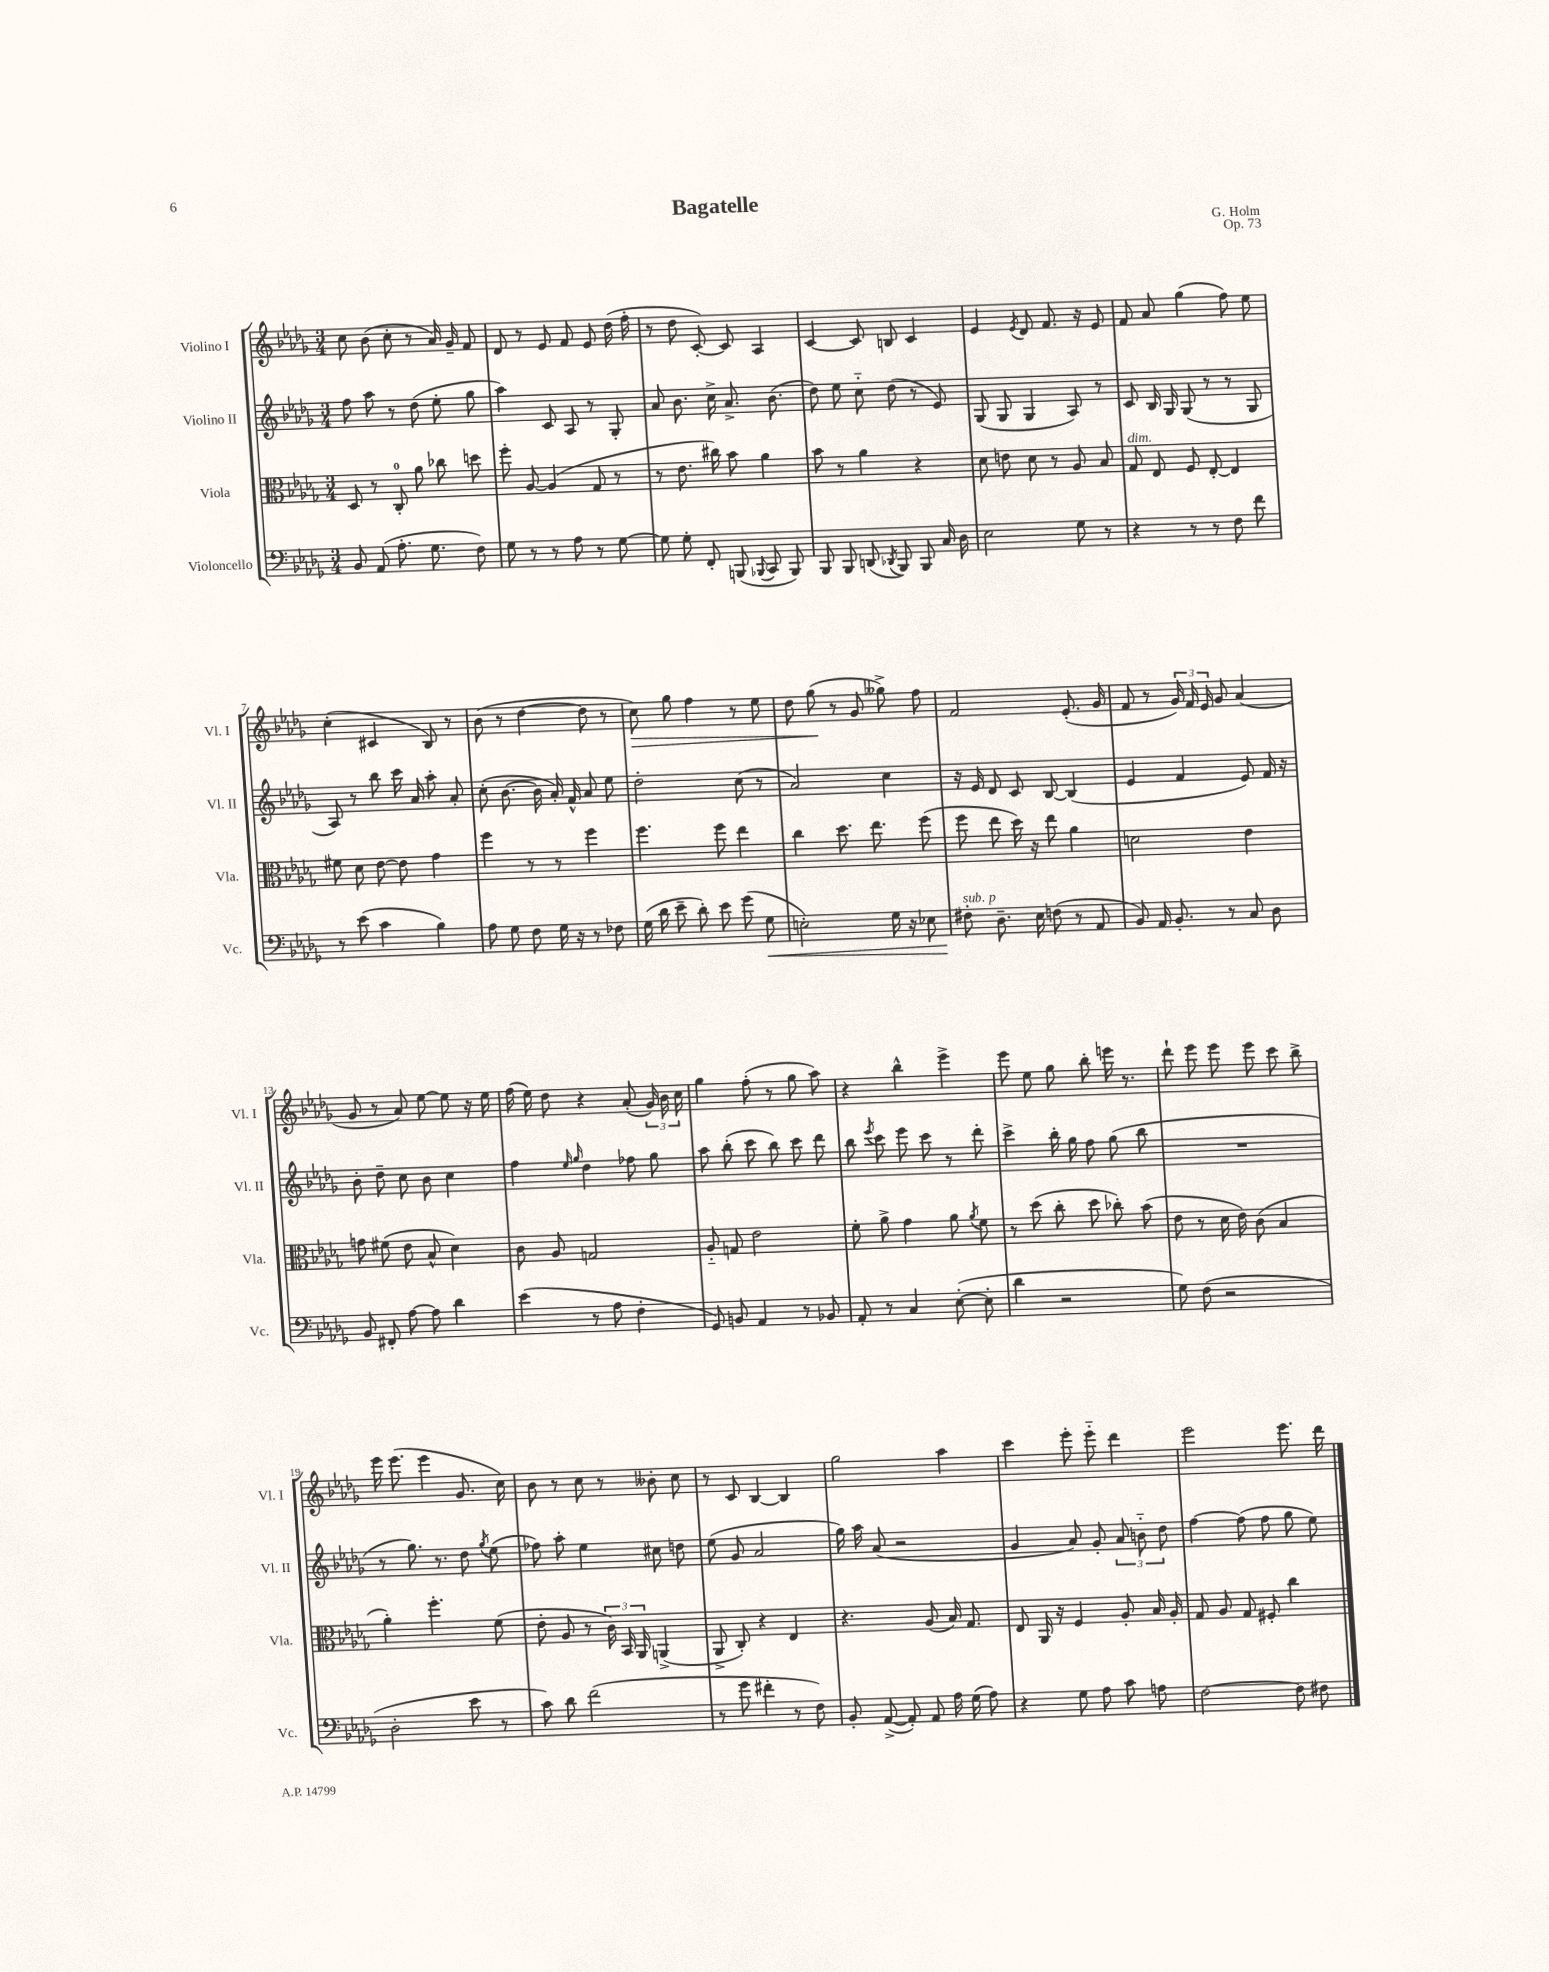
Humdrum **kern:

**kern	**dynam	**kern	**kern	**kern	**dynam
*part4	*part4	*part3	*part2	*part1	*part1
*staff4	*staff4	*staff3	*staff2	*staff1	*staff1
*I"Violoncello	*	*I"Viola	*I"Violino II	*I"Violino I	*
*I'Vc.	*	*I'Vla.	*I'Vl. II	*I'Vl. I	*
*clefF4	*	*clefC3	*clefG2	*clefG2	*
*k[b-e-a-d-g-]	*	*k[b-e-a-d-g-]	*k[b-e-a-d-g-]	*k[b-e-a-d-g-]	*
*M3/4	*	*M3/4	*M3/4	*M3/4	*
=1	=1	=1	=1	=1	=1
8BB-/	.	8D-/	8ff\	8cc\	.
(8AA-/	.	8r	8aa-\	(8b-\	.
8.A-'\	.	8C'/	8r	8cc'\	.
.	.	8a-\	(8dd-\	8r	.
8.G-\	.	.	.	.	.
.	.	8cc-X\	8ee-'\	16a-/)	.
.	.	.	.	16g-~/	.
8F\)	.	8ddn\	8gg-\	8f/	.
=2	=2	=2	=2	=2	=2
8G-\	.	8ff'\	4aa-\)	8d-/	.
8r	.	[8A-/	.	8r	.
8r	.	(4A-/]	8c/	8e-/	.
8A-\	.	.	8A-/	8f/	.
8r	.	8G-/	8r	8e-/	.
[8G-\	.	8r	8G-'/	(16dd-\	.
.	.	.	.	16ff'\	.
=3	=3	=3	=3	=3	=3
8G-\]	.	8r	8a-/	8r	.
8G-'\	.	8.e-\	8.b-\	8dd-\	.
8FF'/	.	.	.	[8c'/)	.
.	.	16cc#X\)	16cc^\	.	.
(8BBBn/	.	8b-\	8.a-^/	8c/]	.
8qqBBB-X/	.	.	.	.	.
8CC/	.	4a-\	.	4A-/	.
.	.	.	(8.b-\	.	.
8BBB-/)	.	.	.	.	.
=4	=4	=4	=4	=4	=4
8BBB-/	.	8b-\	8dd-\)	[4c/	.
8BBB-/	.	8r	8ee-\	.	.
(8DDn/	.	4a-\	8cc\	8c/]	.
8qDD-X/	.	.	.	.	.
8BBB-/)	.	.	(8dd-\	8Bn/	.
8BBB-/	.	4r	8r	4c/	.
16C/	.	.	8e-/)	.	.
16D-\	.	.	.	.	.
=5	=5	=5	=5	=5	=5
2E-\	.	8d-\	(8G-/	4e-/	.
.	.	8en\	8G-/	.	.
.	.	.	.	8qe-/	.
.	.	8d-\	4G-/	8d-/	.
.	.	8r	.	8.f/	.
8G-\	.	8A-/	8A-/)	.	.
.	.	.	.	16r	.
8r	.	8B-/	8r	8e-/	.
=6	=6	=6	=6	=6	=6
!	!	!LO:TX:a:i:t=dim.	!	!	!
4r	.	8G-/	8c/	8f/	.
.	.	8E-/	16B-/	8a-/	.
.	.	.	16G-/	.	.
8r	.	8F/	(8G-/	(4gg-\	.
8r	.	[8E-'/	8r	.	.
8F\	.	4E-/]	8r	8ff\)	.
8f\	.	.	8G-/	8ee-\	.
!!LO:LB:g=z
=7	=7	=7	=7	=7	=7
8r	.	8f#X\	8A-/)	(4cc'\	.
(8e-\	.	8d-\	8r	.	.
4c\	.	[8e-\	8bb-\	4c#X/	.
.	.	8e-\]	16ccc\	.	.
.	.	.	16a-/	.	.
4B-\)	.	4g-\	8aa-'\	8B-/)	.
.	.	.	8a-'/	8r	.
=8	=8	=8	=8	=8	=8
8A-\	.	4ff\	(8cc'\	(8b-\	.
8G-\	.	.	[8.b-\	8r	.
8F\	.	8r	.	[4dd-\	.
.	.	.	16b-\]	.	.
16G-\	.	8r	16a-'/)	.	.
16r	.	.	16f^^/	.	.
8r	.	4ff\	8a-/	8dd-\]	.
8F-X\	.	.	8ee-\	8r	.
=9	=9	=9	=9	=9	=9
!	!	!	!	!	!LO:HP:b
(16G-\	.	4.ff\	2dd-'\	8cc\)	>
16d-\	.	.	.	.	.
8e-~\	.	.	.	8gg-\	.
8d-'\)	.	.	.	4ff\	.
8e-\	.	8ff\	.	.	.
(8g-\	.	4ee-\	(8cc\	8r	.
!	!LO:HP:b	!	!	!	!
8G-\	<	.	8r	8ee-\	.
=10	=10	=10	=10	=10	=10
2En'\)	.	4cc\	2a-/)	8dd-\	.
.	.	.	.	(8gg-\	.
.	.	8.dd-\	.	8r	]
.	.	.	.	8g-/	.
.	.	8.ee-\	.	.	.
16G-\	.	.	4cc\	8gg--X^\)	.
16r	.	.	.	.	.
8E-X\	.	(8ff\	.	8ff\	.
=11	=11	=11	=11	=11	=11
!LO:TX:a:i:t=sub. p	!	!	!	!	!
8F#X'\	.	8ff\	16r	2f/	.
.	.	.	16e-/	.	.
8.D-~\	[	8ee-\	8d-/	.	.
.	.	16dd-\)	8c/	.	.
16E-\	.	16r	.	.	.
(8Fn\	.	8ee-\	[8B-/	.	.
8r	.	4a-\	(4B-/]	(8.e-'/	.
8AA-/	.	.	.	.	.
.	.	.	.	16g-/	.
=12	=12	=12	=12	=12	=12
8BB-/)	.	2dn\	4e-/	8f/	.
16AA-/	.	.	.	8r	.
8.BB-'/	.	.	.	.	.
.	.	.	4f/	24g-/)	.
.	.	.	.	24f/	.
.	.	.	.	24e-/	.
8r	.	.	.	8g-/	.
8C/	.	4e-\	8e-/)	(4a-/	.
8D-\	.	.	16f/	.	.
.	.	.	16r	.	.
!!LO:LB:g=z
=13	=13	=13	=13	=13	=13
8BB-/	.	8gn\	8b-'\	8g-/	.
8FF#X'/	.	(8f#X\	8dd-~\	8r	.
[8A-\	.	8e-\	8cc\	8a-/)	.
8A-\]	.	8B-^^/	8b-\	[8ee-\	.
4d-\	.	4d-\)	4cc\	8ee-\]	.
.	.	.	.	16r	.
.	.	.	.	16ee-\	.
=14	=14	=14	=14	=14	=14
(4e-\	.	8c\	4ff\	(16ff\	.
.	.	.	.	16ee-\)	.
.	.	8A-/	.	8dd-\	.
.	.	.	16qqee-/	.	.
.	.	.	16qqgg-/	.	.
8r	.	2Gn/	4dd-\	4r	.
8A-\	.	.	.	.	.
4F'\	.	.	8ff-X\	(8a-'/	.
.	.	.	8gg-\	24g-/)	.
.	.	.	.	24b-\	.
.	.	.	.	24cc\	.
=15	=15	=15	=15	=15	=15
8GG-/)	.	8A-/	8aa-\	4gg-\	.
8BBn/	.	8Gn/	(8bb-'\	.	.
4AA-/	.	2e-\	8ccc\	(8ff'\	.
.	.	.	8bb-\)	8r	.
8r	.	.	8ccc\	8gg-\	.
8BB-X/	.	.	8ddd-\	8aa-\)	.
=16	=16	=16	=16	=16	=16
8AA-'/	.	8f'\	8bb-\	4r	.
.	.	.	8qeee-/	.	.
8r	.	8a-^\	8ccc\	.	.
4C/	.	4g-\	8eee-\	4bb-^^\	.
.	.	.	8ccc\	.	.
([8E-'\	.	8a-\	8r	4eee-^\	.
.	.	8qa-/	.	.	.
8E-'\]	.	8f\	8ddd-'\	.	.
=17	=17	=17	=17	=17	=17
4d-\	.	8r	4ccc^\	8eee-\	.
.	.	(8dd-\	.	8ee-\	.
2r	.	8cc'\	16bb-'\	8gg-\	.
.	.	.	16gg-\	.	.
.	.	8dd-\	8ff\	8bb-'\	.
.	.	8cc-X'\)	(8gg-\	16eeen\	.
.	.	.	.	8.r	.
.	.	(8b-\	8bb-\	.	.
=18	=18	=18	=18	=18	=18
8G-\)	.	8e-\	2.r	8ddd-`\	.
(8F\	.	8r	.	8eee-\	.
2r	.	16d-\	.	8eee-\	.
.	.	16e-\)	.	.	.
.	.	(8c\	.	8eee-\	.
.	.	4B-/	.	8ccc\	.
.	.	.	.	8bb-^\	.
!!LO:LB:g=z
=19	=19	=19	=19	=19	=19
2D-'\	.	4a-'\)	8r	16eee-\	.
.	.	.	.	(8.eee-\	.
.	.	.	8.gg-\)	.	.
.	.	4.ff'\	.	4eee-\	.
.	.	.	8.r	.	.
8e-\	.	.	8dd-\	8.g-/	.
.	.	.	8qgg-/	.	.
8r	.	(8f\	(8ee-\	.	.
.	.	.	.	16cc\)	.
=20	=20	=20	=20	=20	=20
8c\)	.	8e-'\	8ff-X\)	8b-\	.
8d-\	.	8A-/	8aa-'\	8r	.
(2f\	.	8r	4ee-\	8cc\	.
.	.	24c\)	.	8r	.
.	.	24BB-/	.	.	.
.	.	24AA-/	.	.	.
.	.	(4AAn^/	8cc#X\	8b--X'\	.
.	.	.	8ddn\	8cc\	.
=21	=21	=21	=21	=21	=21
8r	.	8AA-^/	(8ee-\	8r	.
8g-\	.	8C'/)	8g-/	8c/	.
4f#X'\	.	4r	2a-/	[4B-/	.
8r	.	4E-/	.	4B-/]	.
8F\)	.	.	.	.	.
=22	=22	=22	=22	=22	=22
8BB-'/	.	4.r	16gg-\)	2gg-\	.
.	.	.	16aa-\	.	.
([8AA-^/	.	.	(8a-/	.	.
8AA-'/])	.	.	2r	.	.
8AA-/	.	(8A-/	.	.	.
16A-\	.	16B-/)	.	4aa-\	.
(16G-\	.	8.G-/	.	.	.
8A-\)	.	.	.	.	.
=23	=23	=23	=23	=23	=23
4r	.	8E-/	4g-/	4ccc\	.
.	.	16AA-/	.	.	.
.	.	16r	.	.	.
8G-\	.	4F/	8a-/)	8eee-'\	.
8A-\	.	.	8g-'/	8eee-\	.
8c\	.	8A-'/	12a-/	4ddd-\	.
.	.	.	12bn\	.	.
8An\	.	16B-/	.	.	.
.	.	.	12dd-\	.	.
.	.	16A-'/	.	.	.
=24	=24	=24	=24	=24	=24
[2F\	.	8G-/	[4ff\	2eee-\	.
.	.	8A-/	.	.	.
.	.	8G-/	(8ff\]	.	.
.	.	8F#X'/	8ff\	.	.
8F\]	.	4cc\	8gg-\	8.eee-\	.
8F#X\	.	.	8ee-\)	.	.
.	.	.	.	16ddd-\	.
==	==	==	==	==	==
*-	*-	*-	*-	*-	*-
